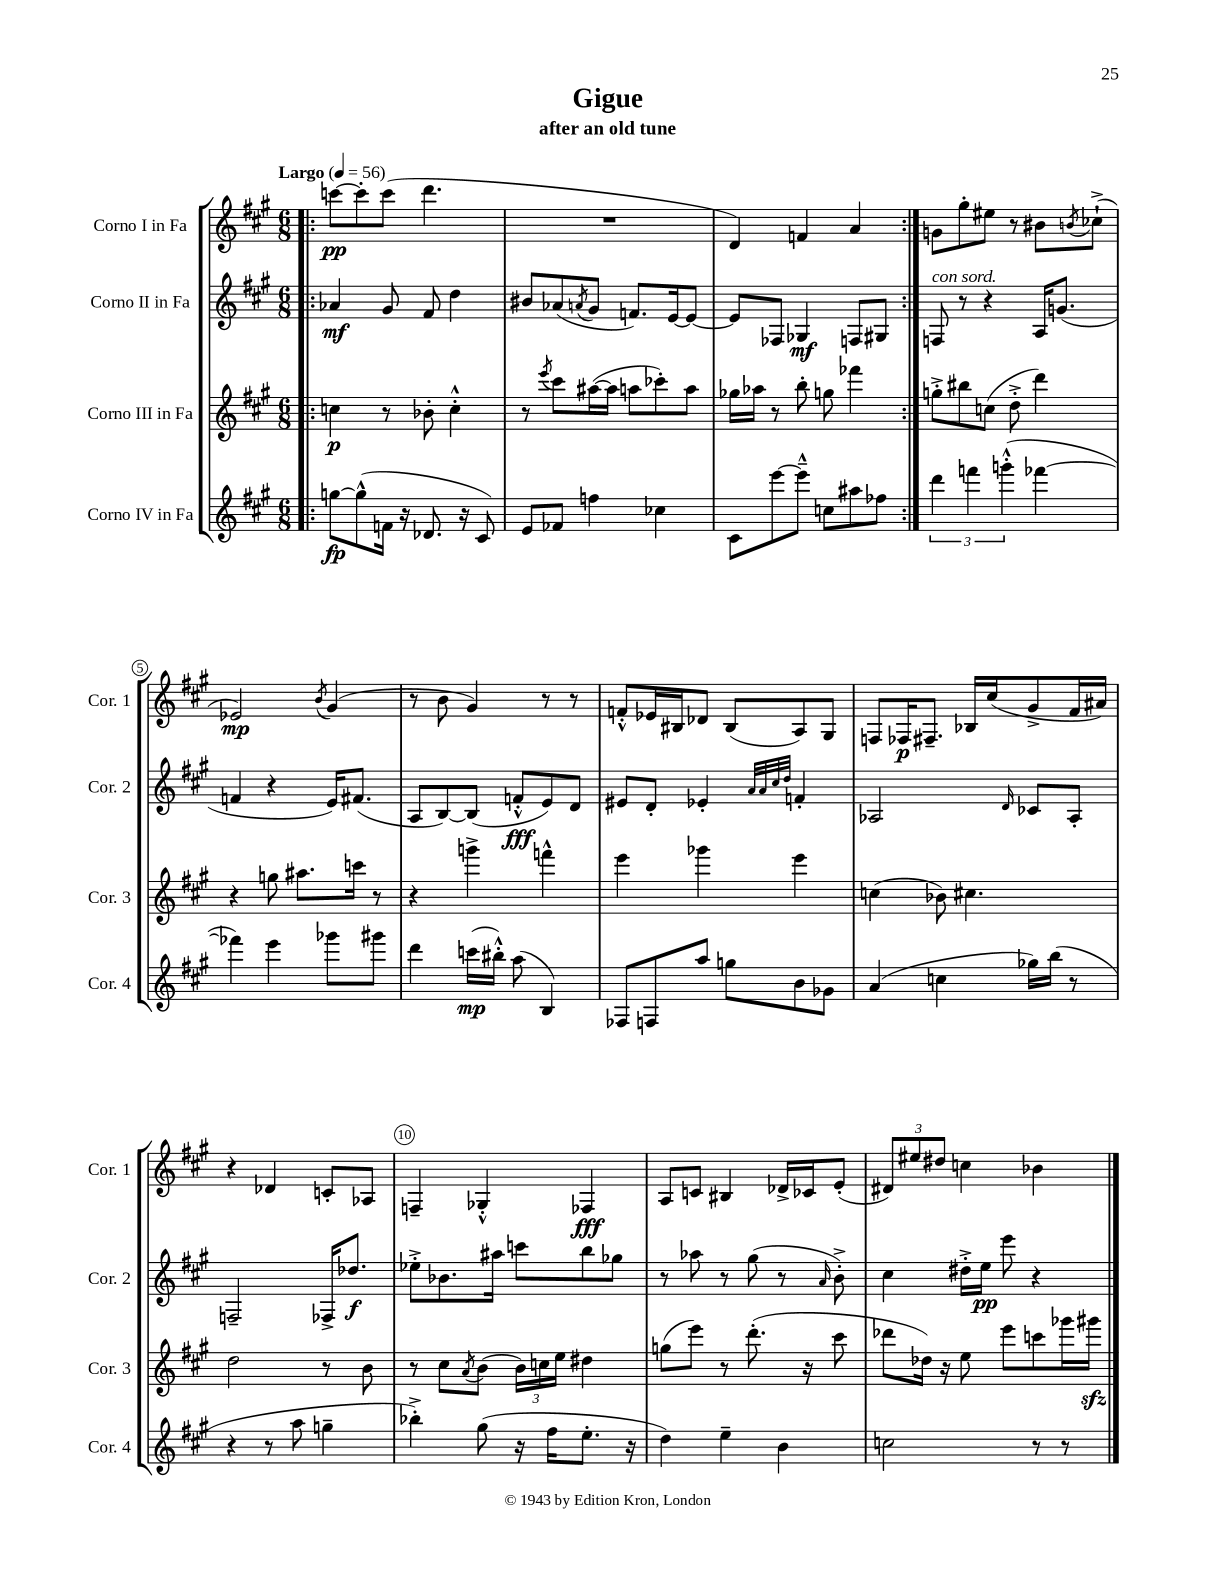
\header { title = "Gigue" subtitle = "after an old tune" }
<<
\new StaffGroup <<
\new Staff = "s0" \with { instrumentName = "Corno I in Fa" shortInstrumentName = "Cor. 1" } {
    \clef treble \key a \major \numericTimeSignature \time 6/8 \tempo "Largo" 4 = 56
    \repeat volta 2 { \bar ".|:" c'''8~\pp c'''8-. c'''8( d'''4. |
    R2. |
    d'4) f'4 a'4 | }
    g'8 gis''8-. eis''8 r8 bis'8 \acciaccatura { b'8 } ces''8-!->( |
    ees'2\mp) \acciaccatura { b'8 } gis'4( |
    r8 b'8 gis'4) r8 r8 |
    f'8-.-^ ees'16 bis16 des'8 bis8( a8) gis8 |
    f8 fes16\p fis8.-- bes16 cis''16( gis'8-> fis'16 ais'16) |
    r4 des'4 c'8-. aes8 |
    f4-- ges4-.-^ fes4\fff |
    a8 c'8 bis4 des'16-> ces'16 e'8-.( |
    \tuplet 3/2 { dis'8) eis''8 dis''8 } c''4 bes'4 \bar "|." |
}
\new Staff = "s1" \with { instrumentName = "Corno II in Fa" shortInstrumentName = "Cor. 2" } {
    \clef treble \key a \major \numericTimeSignature \time 6/8
    \repeat volta 2 { \bar ".|:" aes'4\mf gis'8 fis'8 d''4 |
    bis'8 aes'8( \acciaccatura { a'8 } gis'8 f'8.) e'16~ e'8~ |
    e'8 fes8 ges4\mf f8 gis8 | }
    f8^\markup { \italic "con sord." } r8 r4 a16 g'8.( |
    f'4 r4 e'16) fis'8.( |
    a8 b8~) b8( f'8-.-^\fff e'8) d'8 |
    eis'8 d'8-. ees'4-. \grace { a'32 a'32 cis''32 d''32 } f'4-. |
    aes2 \grace { d'16 } ces'8 aes8-. |
    f2-- fes16-> des''8.\f |
    ees''8-.-> bes'8. ais''16 c'''8 b''8 ges''8 |
    r8 aes''8 r8 gis''8( r8 \grace { a'16 } b'8-.->) |
    cis''4 dis''16-.-> e''16\pp e'''8 r4 \bar "|." |
}
\new Staff = "s2" \with { instrumentName = "Corno III in Fa" shortInstrumentName = "Cor. 3" } {
    \clef treble \key a \major \numericTimeSignature \time 6/8
    \repeat volta 2 { \bar ".|:" c''4\p r8 bes'8-. c''4-.-^ |
    r8 \acciaccatura { e'''8 } cis'''8 ais''16~( ais''16 a''8 ces'''8-.) a''8 |
    ges''16 aes''16 r8 b''8-. g''8 fes'''4 | }
    g''8-.-> bis''8 c''8( d''8-.-> d'''4) |
    r4 g''8 ais''8. c'''16 r8 |
    r4 g'''4-> f'''4-^ |
    e'''4 ges'''4 e'''4 |
    c''4( bes'8) cis''4. |
    d''2 r8 b'8 |
    r8 cis''8 \acciaccatura { a'8 } b'8( \tuplet 3/2 { b'16) c''16 e''16 } dis''4 |
    g''8( e'''8) r8 d'''8.-.( r16 cis'''8 |
    des'''8 des''16) r16 e''8 e'''8 c'''8 ges'''16 gis'''16\sfz \bar "|." |
}
\new Staff = "s3" \with { instrumentName = "Corno IV in Fa" shortInstrumentName = "Cor. 4" } {
    \clef treble \key a \major \numericTimeSignature \time 6/8
    \repeat volta 2 { \bar ".|:" g''8~\fp g''8-^( f'16 r16 des'8. r16 cis'8) |
    e'8 fes'8 f''4 ces''4 |
    cis'8 e'''8~ e'''8---^ c''8 ais''8 fes''8 | }
    \tuplet 3/2 { d'''4 f'''4 g'''4-.-^( } fes'''4~ |
    fes'''4) e'''4 ges'''8 gis'''8 |
    d'''4 c'''16\mp( bis''16-.-^) a''8( b4) |
    fes8 f8 a''8 g''8 b'8 ges'8 |
    a'4( c''4 ges''16) b''16( r8 |
    r4 r8 a''8 g''4-- |
    bes''4-.->) gis''8( r16 fis''16 e''8.-. r16 |
    d''4) e''4-- b'4 |
    c''2 r8 r8 \bar "|." |
}
>>
>>
\layout { \context { \Score \override BarNumber.break-visibility = ##(#f #t #t) barNumberVisibility = #(every-nth-bar-number-visible 5) \override BarNumber.stencil = #(make-stencil-circler 0.1 0.3 ly:text-interface::print) } }
